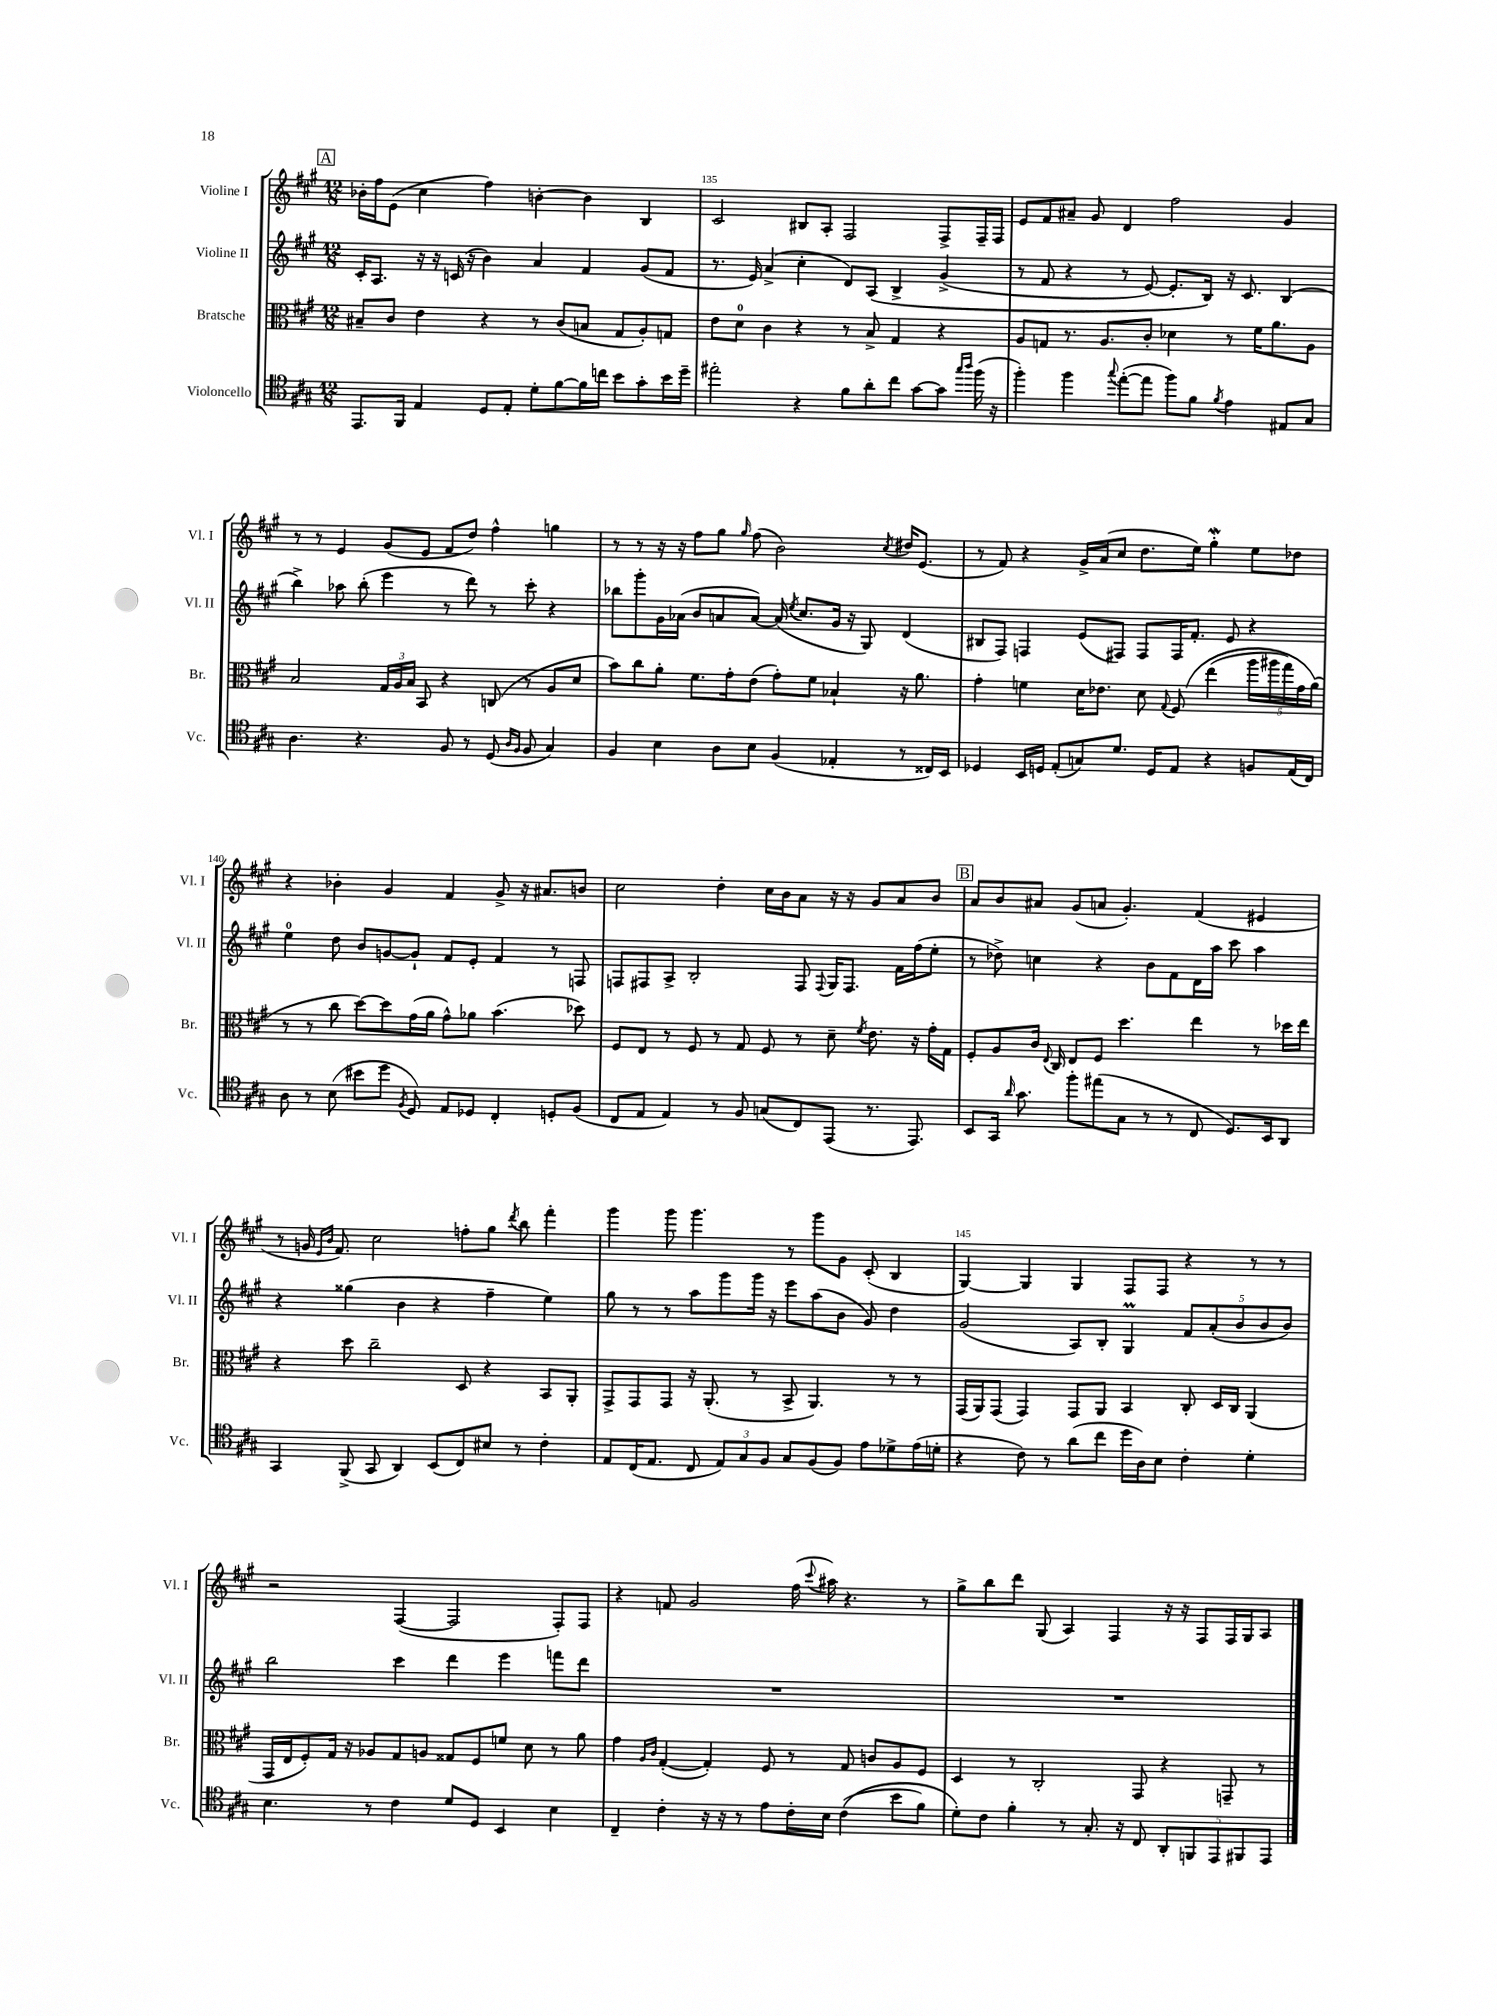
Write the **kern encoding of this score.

**kern	**kern	**kern	**kern
*part4	*part3	*part2	*part1
*staff4	*staff3	*staff2	*staff1
*I"Violoncello	*I"Bratsche	*I"Violine II	*I"Violine I
*I'Vc.	*I'Br.	*I'Vl. II	*I'Vl. I
*clefC4	*clefC3	*clefG2	*clefG2
*k[f#c#g#]	*k[f#c#g#]	*k[f#c#g#]	*k[f#c#g#]
*M12/8	*M12/8	*M12/8	*M12/8
!!LO:REH:place=s1:t=A
=134	=134	=134	=134
8.EE/L	8B#X~/L	16c#'/KL	16b-X'\LL
.	.	8.A/J	16ff#\J
.	8c#/J	.	(8e\J
16FF#/Jk	.	.	.
4E/	4e\	16r	4cc#\
.	.	16r	.
.	.	(16cn/	.
.	.	16r	.
8D/L	4r	4b\)	4ff#\)
8E'/J	.	.	.
8d'\L	8r	4a/	[4bn'\
[8f#\	(8c#/L	.	.
16f#\L]	8Bn/J	4f#/	4b\]
16ccn\JJ	.	.	.
8b\L	8G#/L	.	.
8g#'\	8A'/)	(8g#/L	4B/
16b\L	8Gn/J	8f#/J	.
16dd~\JJ	.	.	.
=135	=135	=135	=135
2ee#X'\	8e\L	8.r	2c#/
.	8d\J	.	.
.	.	16e/)	.
.	4c#\	(4a^/	.
4r	4r	4cc#'\	8B#X/L
.	.	.	8A'/J
8f#\L	8r	8d/L)	2F#/
8a'\	8B^/	(8A/J	.
8cc#\J	4G#/	4B^/	.
[8g#\L	.	.	.
8g#\J]	4r	(4g#^/	8F#^/L
16qqgg#/LL	.	.	.
16qqaa/JJ	.	.	.
(16ff#\	.	.	16F#~/L
16r	.	.	16F#/JJ
=136	=136	=136	=136
4ff#'\)	8A/L	8r	8e/L
.	8Gn/J	8f#/	8f#/
4ff#\	8.r	4r	8a#X~/J
.	.	.	8g#/
.	8.A/L	.	.
8qqgg#/	.	.	.
([8ee'\L	.	8r	4d/
8ee\J]	8c#'/J	[8e/)	.
8ff#\L)	4d-X\	8.e'/L]	2ff#\
8f#\J	.	.	.
.	.	16B/Jk)	.
8qf#/	.	.	.
4e\	8r	16r	.
.	.	8.c#/	.
.	16f#\KL	.	.
.	8.a\	.	.
8E#X/L	.	(4B/	4g#/
8G#/J	8A\J	.	.
!!LO:LB:g=z
=137	=137	=137	=137
4.A\	2B/	4bb^\)	8r
.	.	.	8r
.	.	8aa-X\	4e/
4.r	.	(8bb'\	.
.	24G#/LL	4eee\	(8g#/L
.	24A/	.	.
.	24B/JJ	.	.
.	8BB/	.	8e/J
8F#/	4r	8r	8f#/L
8r	.	8ddd\)	8dd/J)
(8D/	(8Cn/	8r	4ff#^^\
16qqA/LL	.	.	.
16qqF#/JJ	.	.	.
8F#/	8r	8ccc#'\	.
4G#/)	8A/L	4r	4ggn\
.	8d/J	.	.
=138	=138	=138	=138
4F#/	8b\L)	8bb-X\L	8r
.	8cc#\	8ggg#'\	8r
4B\	8a'\J	16g#\L	16r
.	.	(16a-X\JJ	16r
.	8.f#\L	8b/L	8ff#\L
8A\L	.	8an/	8gg#\J
.	16g#'\k	.	.
.	.	.	16qqgg#/
8B\J	(8e\J	[8a/J)	(8ff#\
(4F#/	8g#'\L)	(16a/]	2b\)
.	.	8qee/	.
.	.	8.cc#/L	.
.	8f#\J	.	.
4E-X'/	4B-X`/	16g#/Jk	.
.	.	16r	.
.	.	8G#/)	.
.	.	.	8qcc#/
8r	16r	(4d/	16dd#X/KL
.	8.a\	.	(8.e/J
16C##X/LL)	.	.	.
16BB/JJ	.	.	.
=139	=139	=139	=139
4D-X/	4g#'\	8B#X/L	8r
.	.	8F#/J)	8f#/)
16BB/LL	4fn\	4Fn/	4r
16Dn/JJ	.	.	.
(8E'/L	.	.	.
8Gn/)	16d\KL	(8e/L	16g#^/LL
.	8.e-X\J	.	(16a/J
8.d/J	.	8F#X/J)	8cc#/J
.	8d\	8F#/L	8.dd\L
16D/KL	.	.	.
.	8qqG#/	.	.
8E/J	(8F#/	16F#/K	.
.	.	8.f#'/J	16ee\Jk)
4r	(4ee\	.	4gg#W'\
.	.	8e/	.
8Fn/L	20aa\LL	4r	8ee\L
.	20aa#X\	.	.
.	20gg#\)	.	.
(16E/L	.	.	8dd-X\J
.	20g#\	.	.
16C#/JJ)	.	.	.
.	(20a\JJ)	.	.
!!LO:LB:g=z
=140	=140	=140	=140
8A\	8r	4ee\	4r
8r	8r	.	.
(8B\	8cc#\	8dd\	4b-X'\
8b#X\L	[8dd\L)	8b/L	.
8dd\J	8dd\]	[8gn/	4g#/
8qF#/	.	.	.
8D/)	(16g#\L	8g`/J]	.
.	16a\JJ	.	.
8E/L	8g#^^\L)	8f#/L	4f#/
8D-X/J	8a-X\J	8e'/J	.
4C#'/	(4.b\	4f#/	8g#^/
.	.	.	16r
.	.	.	8.a#X/L
8Dn'/L	.	8r	.
(8F#/J	8dd-X\)	8Fn/	8bn/J
=141	=141	=141	=141
8C#/L	8F#/L	8Fn/L	2cc#\
8E/J	8E/J	8F#X/	.
4E/)	8r	8A^/J	.
.	8F#/	2B'/	.
8r	8r	.	4dd'\
8F#/	8G#/	.	.
(8Gn/L	8F#/	.	16cc#\LL
.	.	.	16b\J
8C#/)	8r	8F#/	8a\J
.	.	8qqF#/	.
(8EE/J	8d~\	16G#/KL	16r
.	.	8.F#/J	16r
.	8qf#/	.	.
8.r	8.e\	.	8g#/L
.	.	16f#\LL	8a/
8.EE/)	16r	(16ff#\J	.
.	16g#'\LL	8ee'\J	8b/J
.	16G#\JJ	.	.
!!LO:REH:place=s1:t=B
=142	=142	=142	=142
8BB/L	8F#'/L	8r	8a/L
16GG#/Jk	8A/	8dd-X^\)	8b/
16qqa/	.	.	.
8.g#\	.	.	.
.	16c#/Jk	4ccn\	8a#X/J
.	8qqE/	.	.
.	16C#/	.	.
8ff#'\L	8E/L	.	(8g#/L
(8ee#X\	8F#/J	4r	8an/J
8G#\J	4.dd\	.	4.g#'/)
8r	.	8b\L	.
8r	.	8f#\	.
8C#/	4ee\	16d\L	(4f#/
.	.	16aa\JJ	.
8.D/L)	.	8ccc#\	.
.	8r	4aa\	4e#X/
16BB/k	.	.	.
8AA/J	16dd-X\LL	.	.
.	16ee\JJ	.	.
!!LO:LB:g=z
=143	=143	=143	=143
4GG#/	4r	4r	8r
.	.	.	16gn/
.	.	.	16qqe/LL
.	.	.	16qqb/JJ
.	.	.	8.f#/)
(8FF#^/	8dd\	(4gg##X\	.
8GG#/	2cc#~\	.	2cc#\
4AA/)	.	4b\	.
(8BB/L	.	4r	.
8C#/)	8D/	.	8ffn'\L
8B#X/J	4r	4ff#~\	8gg#\J
.	.	.	8qddd/
8r	.	.	8bb\
4c#'\	8BB/L	4ee\)	4fff#'\
.	8AA'/J	.	.
=144	=144	=144	=144
8E/L	8GG#^/L	8gg#\	4ggg#\
(16C#/K	8GG#/	8r	.
8.E/J	.	.	.
.	8GG#/J	8r	8ggg#\
8C#/	16r	8aa\L	4.ggg#\
.	(8.AA'/	.	.
12E/L)	.	8ggg#\	.
12G#/	.	.	.
.	8r	16ggg#\Jk	.
12F#/J	.	.	.
.	.	16r	.
8G#/L	8BB^/	8eee\L	8r
(8F#/	4.AA/)	(8aa\	8ggg#\L
8F#/J)	.	8b\J	8g#\J
8e\L	.	8g#/)	(8c#'/
8d-X^\	8r	4dd\	4B/
(16e\L	8r	.	.
16dn'\JJ	.	.	.
=145	=145	=145	=145
4r	(16GG#/LL	(2g#/	[4G#/)
.	16AA/J)	.	.
.	(8GG#/J	.	.
8c#\)	4GG#/)	.	4G#/]
8r	.	.	.
(8a\L	8GG#/L	8A/L)	4G#/
8cc#\J	8AA/J	8B'/J	.
16dd\LL	4BB/	4G#m/	8F#/L
16A\J)	.	.	.
8B\J	.	.	8F#/J
4c#'\	8C#'/	10f#/L	4r
.	.	(10a'/	.
.	16D/LL	.	.
.	16C#/JJ	.	.
.	.	10b/	.
4d'\	(4AA/	.	8r
.	.	10b/	.
.	.	.	8r
.	.	10b/J)	.
!!LO:LB:g=z
=146	=146	=146	=146
4.B\	16GG#/LL	2bb\	2r
.	16E/J	.	.
.	8F#'/)	.	.
.	16G#/Jk	.	.
.	16r	.	.
8r	8A-X/L	.	.
4c#\	8G#/	4ccc#\	([4F#/
.	8An/J	.	.
8d/L	8G##X/L	4ddd\	2F#/]
8D/J	8F#/	.	.
4BB/	8fn/J	4eee\	.
.	8d\	.	.
4B\	8r	8fffn\L	8F#'/L)
.	8a\	8ddd\J	8F#/J
=147	=147	=147	=147
4C#~/	4g#\	1.r	4r
.	16qqA/LL	.	.
.	16qqc#/JJ	.	.
4c#'\	([4G#'/	.	8fn/
.	.	.	2g#/
16r	4G#'/])	.	.
16r	.	.	.
8r	.	.	.
8e\L	8F#/	.	.
16c#'\L	8r	.	(16ff#\
.	.	.	8qqccc#/
16B\JJ	.	.	16aa#X\)
((4c#\	8G#/	.	4.r
.	8cn/L	.	.
8b\L	8A/	.	.
8f#\J)	8F#/J	.	8r
=148	=148	=148	=148
8d'\L)	4D/	1.r	8gg#^\L
8c#\J	.	.	8bb\
4f#'\	8r	.	8ddd\J
.	2C#'/	.	(8G#/
8r	.	.	4A/)
8.G#'/	.	.	.
.	.	.	4F#/
16r	.	.	.
8C#/	8GG#/	.	.
10AA'/L	4r	.	16r
.	.	.	16r
10FFn/	.	.	.
.	.	.	8F#/L
10EE/	.	.	.
.	8GGn~/	.	16F#/L
10FF#X/	.	.	.
.	.	.	16G#/J
.	8r	.	8A/J
10EE/J	.	.	.
==	==	==	==
*-	*-	*-	*-
